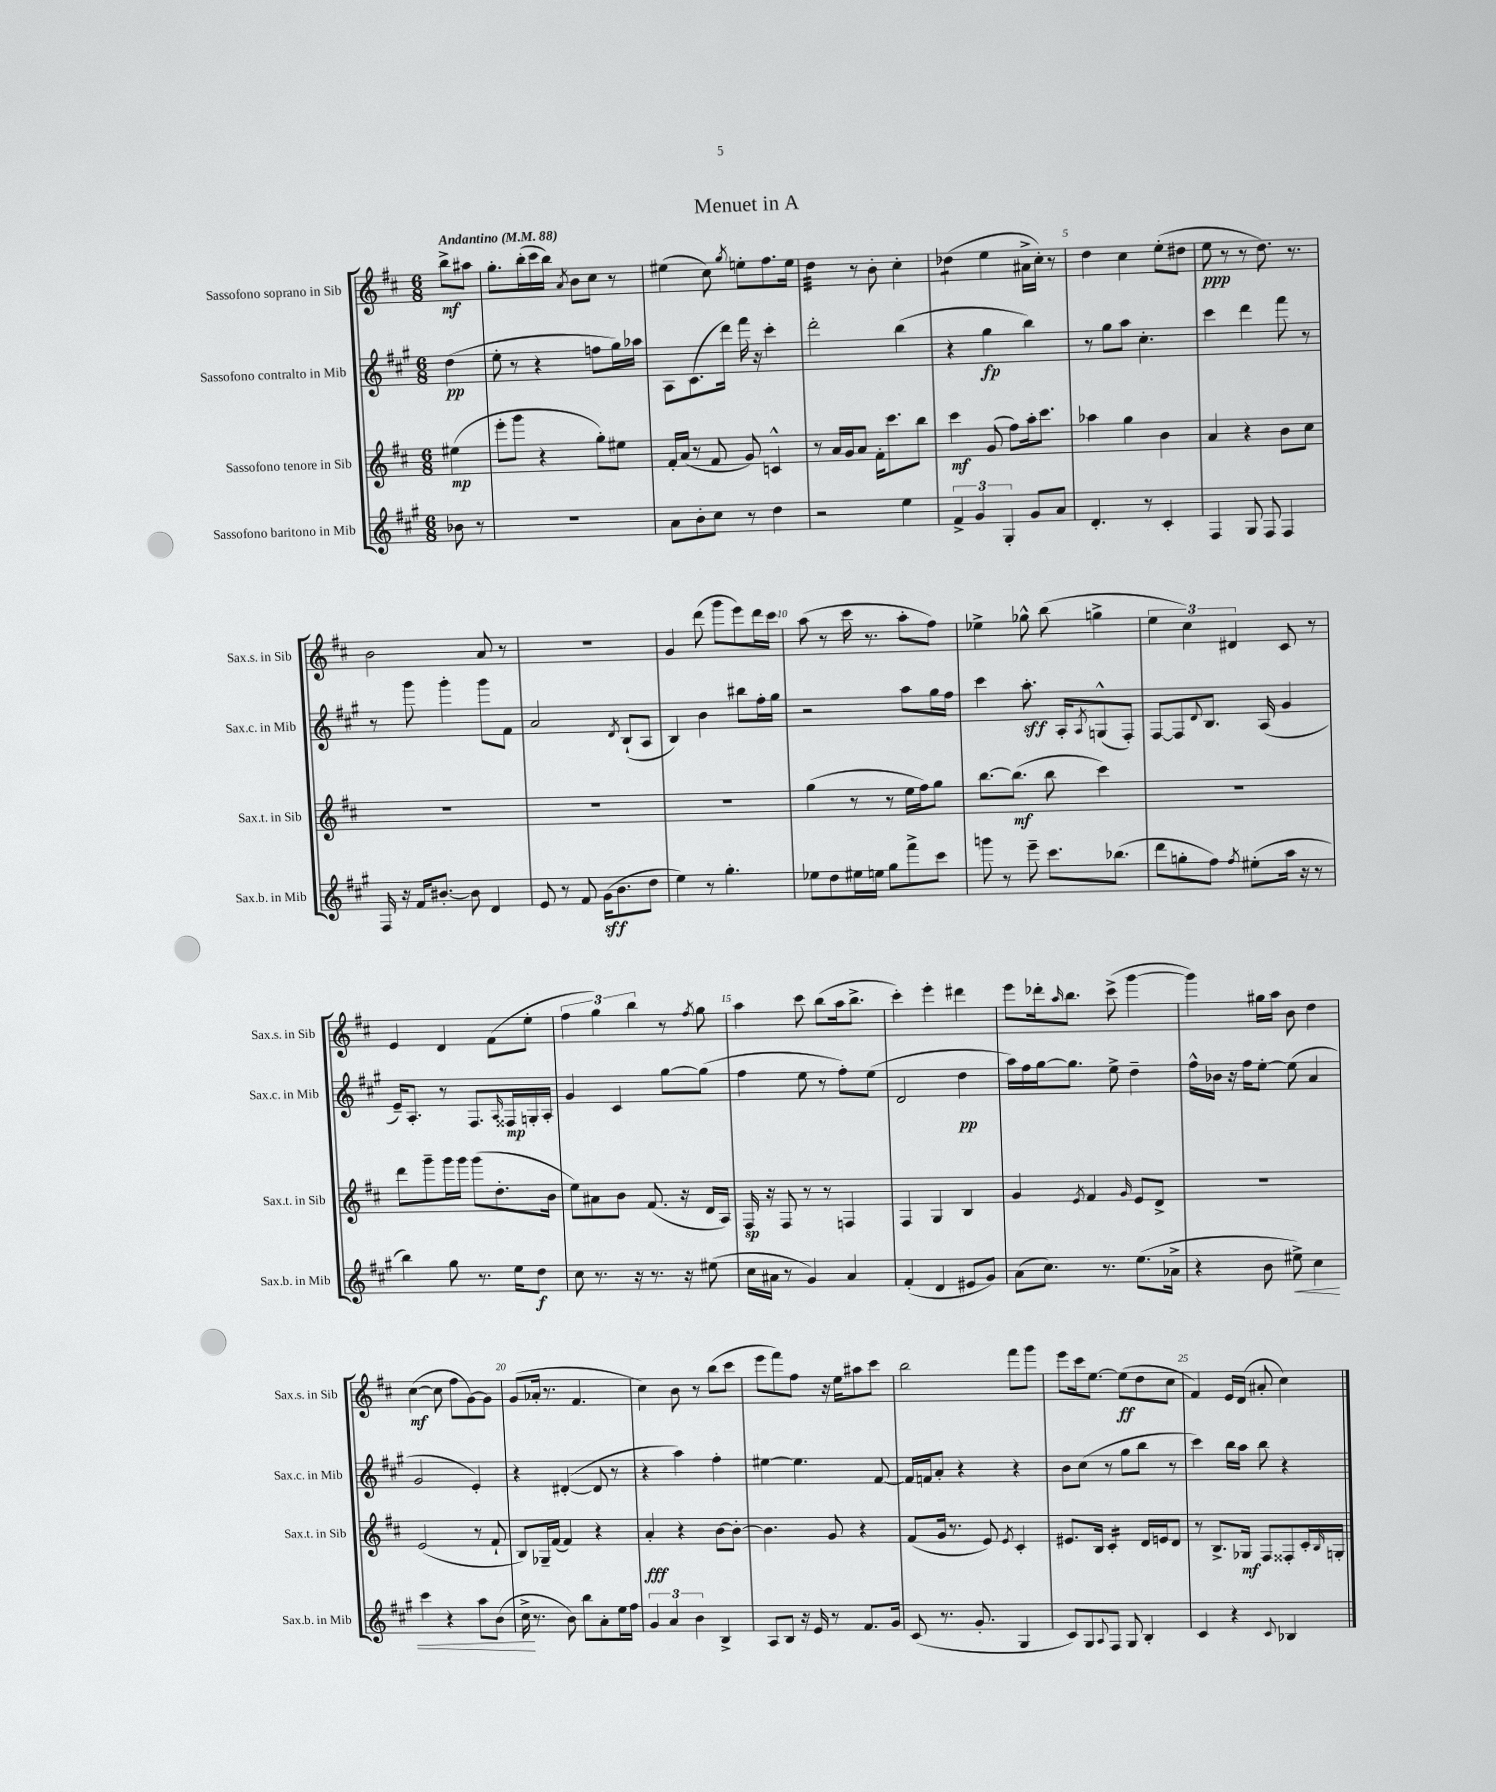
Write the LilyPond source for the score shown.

\header { title = "Menuet in A" }
<<
\new StaffGroup <<
\new Staff = "s0" \with { instrumentName = "Sassofono soprano in Sib" shortInstrumentName = "Sax.s. in Sib" } {
    \clef treble \key d \major \numericTimeSignature \time 6/8 \partial 4 \tempo "Andantino" 4 = 88
    b''8->\mf ais''8 |
    g''8.-. b''16-.( cis'''16 b''16) \acciaccatura { a'8 } b'8 cis''8 r8 |
    eis''4( cis''8) \acciaccatura { g''8 } e''8-. fis''8. e''16 |
    d''4:32 r8 b'8-. cis''4-. |
    des''4:8( e''4 ais'16-> cis''16-.) r8 |
    d''4 cis''4 e''8-.( dis''8 |
    e''8\ppp r8 r8 d''8.) r8. |
    b'2 a'8 r8 |
    R2. |
    g'4 d'''8( g'''8 e'''8) d'''16 cis'''16 |
    a''8( r8 cis'''16 r8. a''8-. fis''8) |
    ees''4-> ges''8-^ b''8( g''4-> |
    \tuplet 3/2 { e''4 cis''4) dis'4 } cis'8 r8 |
    e'4 d'4 fis'8( e''8-. |
    \tuplet 3/2 { fis''4 g''4) b''4 } r8 \acciaccatura { fis''8 } g''8 |
    a''4 cis'''8 b''8( a''16 b''8.-> |
    cis'''4-.) e'''4-. dis'''4 |
    e'''8 des'''16-. \grace { a''16 } b''8. cis'''8->( g'''4~ |
    g'''4) gis''16 a''16 b'8 d''4 |
    cis''4~\mf( cis''8 fis''8 g'8~) g'8 |
    g'8( aes'16-. r8. fis'4. |
    cis''4) b'8 r8 b''8( cis'''8 |
    e'''8 fis'''8) fis''8 r16 e''16 ais''8 cis'''8 |
    b''2 fis'''8 g'''8 |
    e'''8 cis'''16 e''8.~ e''8\ff( d''8 cis''8 |
    fis'4) e'16 d'16( ais'8-. cis''4) \bar "|." |
}
\new Staff = "s1" \with { instrumentName = "Sassofono contralto in Mib" shortInstrumentName = "Sax.c. in Mib" } {
    \clef treble \key a \major \numericTimeSignature \time 6/8 \partial 4
    d''4\pp( |
    e''8-. r8 r4 f''8 gis''16) aes''16 |
    a8 cis'8.( d'''16) fis'''16 r16 cis'''4-. |
    d'''2-. b''4( |
    r4 gis''4\fp b''4) |
    r8 gis''8 a''8 cis''4.-. |
    cis'''4 d'''4 fis'''8 r8 |
    r8 gis'''8 gis'''4-. gis'''8 fis'8 |
    a'2 \acciaccatura { d'8 } b8-!( a8 |
    b4) b'4 bis''8 fis''16-. gis''16 |
    r2 a''8 gis''16 fis''16 |
    cis'''4 a''8.-.\sff a16-. \acciaccatura { a8 } g8-^( fis8-.) |
    fis8~ fis8 \appoggiatura { d'8 } b8. a16( gis'4 |
    e'16--) a8.-. r8 fis8. \grace { a16 } fisis16\mp g16-. a16-. |
    gis'4 cis'4 gis''8~ gis''8( |
    fis''4 e''8 r8 fis''8-.) e''8( |
    d'2 d''4\pp |
    a''16) fis''16 gis''16~ gis''8. e''8-> d''4-- |
    fis''16-^ bes'16 r16 fis''16 e''8~-. e''8( a'4 |
    gis'2 e'4-.) |
    r4 dis'4~-.( dis'8 r8 |
    r4 a''4) fis''4-. |
    eis''4~ eis''4. fis'8~ |
    fis'16 f'16 a'8-. r4 r4 |
    b'8 cis''8( r8 gis''8 b''8 r8 |
    cis'''4) b''16 a''16 b''8 r4 \bar "|." |
}
\new Staff = "s2" \with { instrumentName = "Sassofono tenore in Sib" shortInstrumentName = "Sax.t. in Sib" } {
    \clef treble \key d \major \numericTimeSignature \time 6/8 \partial 4
    eis''4\mp( |
    e'''8-. g'''8 r4 g''8-.) eis''8 |
    fis'16-. a'16( r8 fis'8 g'8) c'4-^ |
    r8 a'16 g'16 a'8 fis'16-. cis'''8. b''8 |
    cis'''4\mf g'8( fis''8) a''16-. cis'''8. |
    aes''4 g''4 b'4 |
    a'4 r4 b'8 cis''8 |
    R2. |
    R2. |
    R2. |
    g''4( r8 r8 e''16 fis''16) g''8 |
    b''8.~ b''8.\mf( b''8 cis'''4) |
    R2. |
    d'''8 g'''8-- g'''16 g'''16 g'''8( d''8.-. b'16 |
    e''8) ais'8 b'8 fis'8.( r16 d'16 a16) |
    fis16\sp r16 fis8 r8 r8 f4 |
    fis4 g4 b4 |
    g'4 \acciaccatura { e'8 } fis'4 \grace { g'16 } e'8 d'8-> |
    R2. |
    e'2( r8 fis'8-! |
    b8) ges16-- fis'16( fis'4) r4 |
    a'4-.\fff r4 b'8~ b'8~-. |
    b'4. g'8 r4 |
    fis'8( g'16 r8. e'8) \acciaccatura { e'8 } cis'4-. |
    eis'8. b16 cis'4:16-. d'16 e'16 d'8 |
    r8 b8.-> ges16\mf fis8 fisis8-. cis'16-. \grace { b16 } g16-. \bar "|." |
}
\new Staff = "s3" \with { instrumentName = "Sassofono baritono in Mib" shortInstrumentName = "Sax.b. in Mib" } {
    \clef treble \key a \major \numericTimeSignature \time 6/8 \partial 4
    bes'8 r8 |
    R2. |
    a'8 b'8-. cis''8 r8 d''4 |
    r2 e''4 |
    \tuplet 3/2 { fis'4-> gis'4 gis4-. } gis'8 a'8 |
    d'4.-. r8 cis'4-. |
    fis4 gis8 fis8 fis4 |
    fis16 r16 fis'16 bis'8.~-. bis'8 d'4 |
    e'8 r8 fis'8 gis'16\sff( b'8. d''8 |
    e''4) r8 gis''4.-. |
    ees''8 d''8 eis''16 e''16 gis''8 fis'''8-> cis'''8 |
    g'''8 r8 e'''8-- cis'''8. bes''8.( |
    d'''8 g''8-. fis''8) \acciaccatura { fis''8 } eis''8-.( a''16 r16 r8 |
    b''4) gis''8 r8. e''16 d''8\f |
    cis''8 r8. r16 r8. r16 eis''8( |
    cis''16 ais'16 r8 gis'4) ais'4 |
    fis'4-.( d'4 eis'8 gis'8) |
    a'8( cis''8.) r8. e''8.( aes'16-> |
    r4 b'8 eis''8->\<) cis''4 |
    cis'''4 r4 a''8 b'8( |
    cis''16->\! r8. b'8) b''8 a'8-. e''16 fis''16 |
    \tuplet 3/2 { gis'4 a'4 b'4 } b4-> |
    a8 b8 r16 e'16 r8 fis'8. gis'16 |
    cis'8( r8. gis'8.-. gis4 |
    cis'8) gis8 \appoggiatura { a8 } fis8 gis8 b4-. |
    cis'4 r4 \appoggiatura { cis'8 } bes4 \bar "|." |
}
>>
>>
\layout { \context { \Score \override BarNumber.break-visibility = ##(#f #t #t) barNumberVisibility = #(every-nth-bar-number-visible 5) } }
